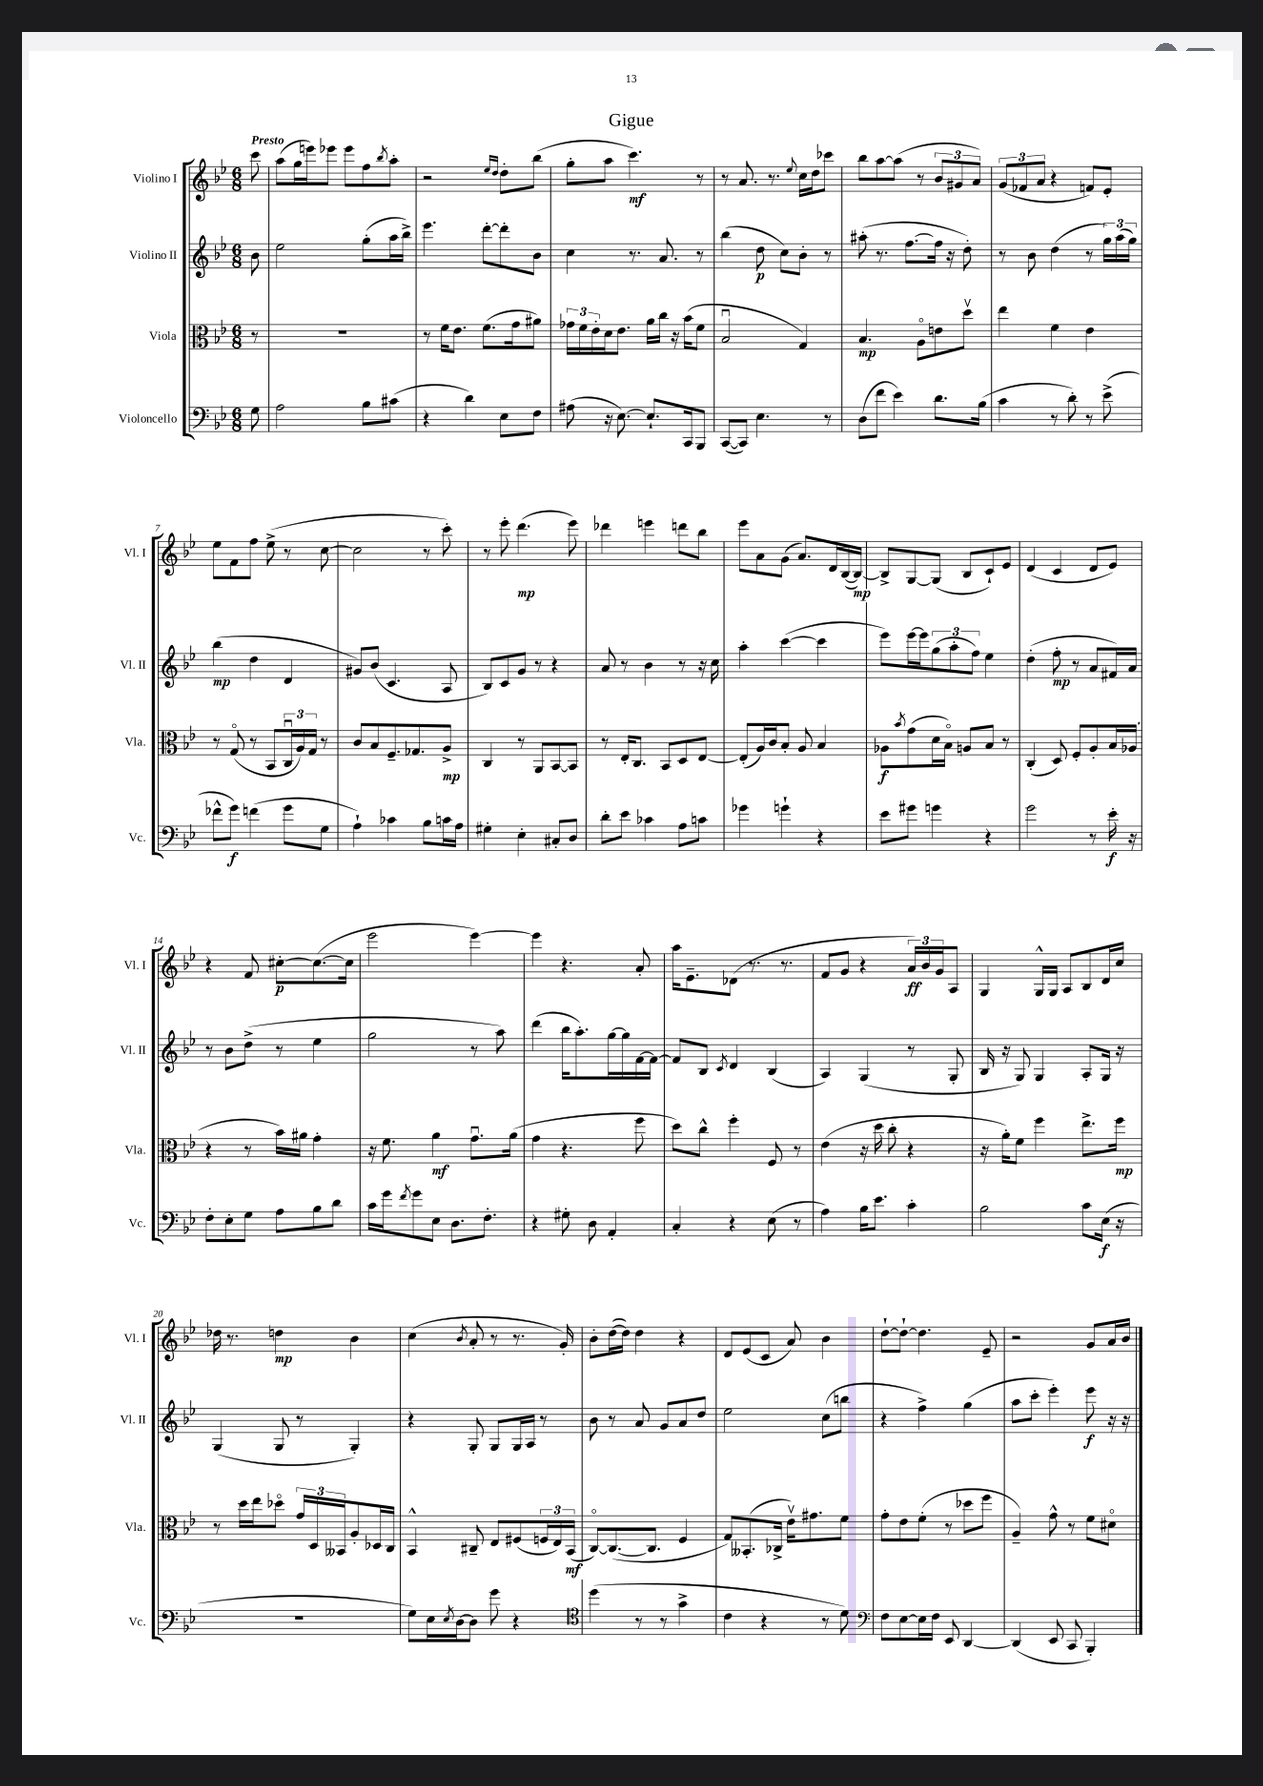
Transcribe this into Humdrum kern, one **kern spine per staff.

**kern	**dynam	**kern	**dynam	**kern	**dynam	**kern	**dynam
*part4	*part4	*part3	*part3	*part2	*part2	*part1	*part1
*staff4	*staff4	*staff3	*staff3	*staff2	*staff2	*staff1	*staff1
*I"Violoncello	*	*I"Viola	*	*I"Violino II	*	*I"Violino I	*
*I'Vc.	*	*I'Vla.	*	*I'Vl. II	*	*I'Vl. I	*
*clefF4	*	*clefC3	*	*clefG2	*	*clefG2	*
*k[b-e-]	*	*k[b-e-]	*	*k[b-e-]	*	*k[b-e-]	*
*M6/8	*	*M6/8	*	*M6/8	*	*M6/8	*
=	=	=	=	=	=	=	=
!	!	!	!	!	!	!LO:TX:a:B:t=Presto	!
8G\	.	8r	.	8b-\	.	8ccc\	.
=1	=1	=1	=1	=1	=1	=1	=1
2A\	.	2.r	.	2ee-\	.	(8aa\L	.
.	.	.	.	.	.	16gg\L	.
.	.	.	.	.	.	16eeen\J)	.
.	.	.	.	.	.	8eee-X\J	.
.	.	.	.	.	.	8eee-\L	.
8B-\L	.	.	.	(8gg'\L	.	8ff\	.
.	.	.	.	.	.	8qbb-/	.
(8c#X\J	.	.	.	16aa\L	.	8aa'\J	.
.	.	.	.	16bb-^\JJ)	.	.	.
=2	=2	=2	=2	=2	=2	=2	=2
4r	.	8r	.	4.eee-\	.	2r	.
.	.	16f\KL	.	.	.	.	.
.	.	8.e-\J	.	.	.	.	.
4d\)	.	.	.	.	.	.	.
.	.	(8.f\L	.	[8ddd'\L	.	.	.
.	.	.	.	.	.	16qqee-/LL	.
.	.	.	.	.	.	16qqdd/JJ	.
8E-\L	.	.	.	8ddd'\]	.	8dd'\L	.
.	.	16g\k	.	.	.	.	.
8F\J	.	8a#X\J)	.	8b-\J	.	(8bb-\J	.
=3	=3	=3	=3	=3	=3	=3	=3
(8A#X\	.	24g-X\LL	.	4cc\	.	8gg'\L	.
.	.	24f\	.	.	.	.	.
.	.	24e-'\	.	.	.	.	.
16r	.	16d\J	.	.	.	8aa\J	.
[8.E-\)	.	8.e-\J	.	.	.	.	.
.	.	.	.	8.r	.	4.ccc\)	mf
8.E-`/L]	.	16a\LL	.	.	.	.	.
.	.	16cc\JJ	.	8.a/	.	.	.
.	.	16r	.	.	.	.	.
16CC/k	.	(16b-\KL	.	.	.	.	.
8BBB-/J	.	8f\J	.	8r	.	8r	.
=4	=4	=4	=4	=4	=4	=4	=4
([8CC/L	.	2B-u/	.	(4bb-\	.	8r	.
8CC/J])	.	.	.	.	.	8.a/	.
4.E-\	.	.	.	8dd\	p	.	.
.	.	.	.	.	.	8.r	.
.	.	.	.	8cc\L)	.	.	.
.	.	.	.	.	.	8qqee-/	.
.	.	4G/)	.	8b-'\J	.	16cc\LL	.
.	.	.	.	.	.	16dd\J	.
8r	.	.	.	8r	.	8ccc-X\J	.
=5	=5	=5	=5	=5	=5	=5	=5
(8D\L	.	4.B-/	mp	(8aa#X'\	.	8bb-\L	.
8f\J	.	.	.	8.r	.	[8aa\	.
4e-\)	.	.	.	.	.	(8aa\J]	.
.	.	.	.	[8.ff\L	.	.	.
.	.	8A\L	.	.	.	8r	.
8.d\L	.	8en\	.	16ff\Jk]	.	12b-/L	.
.	.	.	.	16r	.	.	.
.	.	.	.	.	.	12g#X/	.
.	.	8ddv\J	.	8dd'\)	.	.	.
.	.	.	.	.	.	12a/J)	.
(16B-\Jk	.	.	.	.	.	.	.
=6	=6	=6	=6	=6	=6	=6	=6
4c\	.	4ee-\	.	8r	.	(12g/L	.
.	.	.	.	.	.	12f-X/	.
.	.	.	.	8b-\	.	.	.
.	.	.	.	.	.	12a/J	.
8r	.	4f\	.	(4dd\	.	4r	.
8d'\)	.	.	.	.	.	.	.
8r	.	4e-\	.	8r	.	8fn/L)	.
(8e-^\	.	.	.	24gg\LL)	.	8e-'/J	.
.	.	.	.	(24aa\	.	.	.
.	.	.	.	24gg\JJ)	.	.	.
!!LO:LB:g=z
=7	=7	=7	=7	=7	=7	=7	=7
8f-X^^\L	.	8r	.	(4bb-\	mp	8ee-\L	.
8g\J)	f	(8G/	.	.	.	8f\	.
(4fn\	.	8r	.	4dd\	.	8ff\J	.
.	.	8BB-/L	.	.	.	(8ee-^\	.
8g\L	.	24Cu/L	.	4d/	.	8r	.
.	.	24A/)	.	.	.	.	.
.	.	24G/JJ	.	.	.	.	.
8G\J	.	8r	.	.	.	[8cc\	.
=8	=8	=8	=8	=8	=8	=8	=8
4A`\)	.	8c/L	.	8g#X/L)	.	2cc\]	.
.	.	8B-/	.	(8b-/J	.	.	.
4c-X\	.	8.F~/	.	4.c/	.	.	.
.	.	8.G-X/	.	.	.	.	.
8B-\L	.	.	.	.	.	8r	.
16cn\L	.	8A^/J	mp	8A/	.	8ccc'\)	.
16A\JJ	.	.	.	.	.	.	.
=9	=9	=9	=9	=9	=9	=9	=9
4G#X'\	.	4C/	.	8B-/L)	.	8r	.
.	.	.	.	8c/	.	8eee-'\	.
4E-'\	.	8r	.	8g/J	.	(4.ddd\	mp
.	.	8AA/L	.	8r	.	.	.
8C#X'/L	.	[8BB-/	.	4r	.	.	.
8D/J	.	8BB-/J]	.	.	.	8eee-\)	.
=10	=10	=10	=10	=10	=10	=10	=10
8d'\L	.	8r	.	8a/	.	4ddd-X\	.
8e-\J	.	16E-'/KL	.	8r	.	.	.
.	.	8.C/J	.	.	.	.	.
4c-X\	.	.	.	4b-\	.	4eeen\	.
.	.	8BB-/L	.	.	.	.	.
8A\L	.	8D/	.	8r	.	8dddn\L	.
8cn\J	.	[8E-/J	.	16r	.	8bb-\J	.
.	.	.	.	16cc\	.	.	.
=11	=11	=11	=11	=11	=11	=11	=11
4g-X\	.	(8E-'/L]	.	4aa'\	.	8eee-\L	.
.	.	16A/L)	.	.	.	8a\	.
.	.	16c/J	.	.	.	.	.
4gn`\	.	8B-'/J	.	([4ccc\	.	(8g\J	.
.	.	8A/	.	.	.	8.a/L)	.
4r	.	4B-/	.	4ccc\]	.	.	.
.	.	.	.	.	.	16d/L	.
.	.	.	.	.	.	([16B-/	.
.	.	.	.	.	.	16B-/JJ_)	mp
=12	=12	=12	=12	=12	=12	=12	=12
8e-\L	.	8A-X\L	f	8eee-\L)	.	8B-^/L]	.
.	.	8qb-/	.	.	.	.	.
8g#X\J	.	(8g\	.	[16eee-\L	.	[8G/	.
.	.	.	.	16eee-\J]	.	.	.
4gn\	.	16d\L	.	(12gg\	.	(8G/J]	.
.	.	16B-\JJ)	.	.	.	.	.
.	.	.	.	12aa'\	.	.	.
.	.	8An/L	.	.	.	8B-/L	.
.	.	.	.	12ff\J)	.	.	.
4r	.	8B-/J	.	4ee-\	.	8c`/)	.
.	.	8r	.	.	.	8e-/J	.
=13	=13	=13	=13	=13	=13	=13	=13
2g\	.	(4C'/	.	(4dd'\	.	(4d/	.
.	.	8D/)	.	8ff'\	mp	4c/	.
.	.	8F'/L	.	8r	.	.	.
8r	.	8A'/	.	8a/L	.	8d/L	.
16e-'\	f	16B-/L	.	16f#X/L)	.	8e-/J)	.
16r	.	(16A-X/JJ	.	16a/JJ	.	.	.
!!LO:LB:g=z
=14	=14	=14	=14	=14	=14	=14	=14
8F'\L	.	4r	.	8r	.	4r	.
8E-'\	.	.	.	8b-\L	.	.	.
8G\J	.	8r	.	(8dd^\J	.	8f/	.
8A\L	.	16b-\LL)	.	8r	.	[8cc#X'\L	p
.	.	16a#X\JJ	.	.	.	.	.
8B-\	.	4g'\	.	4ee-\	.	(8.cc#\_	.
8d\J	.	.	.	.	.	.	.
.	.	.	.	.	.	16cc#\Jk]	.
=15	=15	=15	=15	=15	=15	=15	=15
16c\LL	.	16r	.	2gg\	.	2eee-\	.
16g\J	.	8.f\	.	.	.	.	.
8qf/	.	.	.	.	.	.	.
8g\	.	.	.	.	.	.	.
8E-\J	.	4a\	mf	.	.	.	.
8.D\L	.	.	.	.	.	.	.
.	.	8.gu\L	.	8r	.	[4eee-\)	.
8.F'\J	.	.	.	.	.	.	.
.	.	.	.	8aa\)	.	.	.
.	.	(16a\Jk	.	.	.	.	.
=16	=16	=16	=16	=16	=16	=16	=16
4r	.	4g\	.	(4ddd\	.	4eee-\]	.
8G#X'\	.	4.r	.	16bb-\KL	.	4.r	.
.	.	.	.	8.aa'\)	.	.	.
8D\	.	.	.	.	.	.	.
4AA'/	.	.	.	[16gg\L	.	.	.
.	.	.	.	16gg\]	.	.	.
.	.	8ff\	.	[16f\	.	8a'/	.
.	.	.	.	16f\JJ_	.	.	.
=17	=17	=17	=17	=17	=17	=17	=17
4C'/	.	8dd\L)	.	8f/L]	.	16aa\KL	.
.	.	.	.	.	.	8.e-~\	.
.	.	8cc^^\J	.	8B-/J	.	.	.
.	.	.	.	8qc/	.	.	.
4r	.	4ff'\	.	4d/	.	(8d-X\J	.
.	.	.	.	.	.	8.r	.
(8E-\	.	8F/	.	(4B-/	.	.	.
.	.	.	.	.	.	8.r	.
8r	.	8r	.	.	.	.	.
=18	=18	=18	=18	=18	=18	=18	=18
4A\)	.	(4e-\	.	4A/)	.	8f/L	.
.	.	.	.	.	.	8g/J	.
16B-\KL	.	16r	.	(4G/	.	4r	.
8.e-\J	.	16dd\	.	.	.	.	.
.	.	8cc'\	.	.	.	.	.
4c'\	.	4r	.	8r	.	24a/LL)	ff
.	.	.	.	.	.	24b-/	.
.	.	.	.	.	.	24g/J	.
.	.	.	.	8G'/	.	8A/J	.
=19	=19	=19	=19	=19	=19	=19	=19
2B-\	.	16r	.	16B-/	.	4G/	.
.	.	16a'\KL)	.	16r	.	.	.
.	.	8f\J	.	8G/)	.	.	.
.	.	4ff\	.	4G/	.	16G^^/LL	.
.	.	.	.	.	.	16G/JJ	.
.	.	.	.	.	.	8A/L	.
8c\L	.	8.ee-^\L	.	8A'/L	.	8B-/	.
(16E-\Jk	f	.	.	16G/Jk	.	16d/L	.
16r	.	16ff\Jk	mp	16r	.	16cc/JJ	.
!!LO:LB:g=z
=20	=20	=20	=20	=20	=20	=20	=20
2.r	.	8r	.	(4G/	.	16dd-X\	.
.	.	.	.	.	.	8.r	.
.	.	16dd\LL	.	.	.	.	.
.	.	16ee-\J	.	.	.	.	.
.	.	8dd-X\J	.	8G/	.	4ddn\	mp
.	.	24g/LL	.	8r	.	.	.
.	.	24D/	.	.	.	.	.
.	.	24BB--X/J	.	.	.	.	.
.	.	8A'/	.	4G'/)	.	4b-\	.
.	.	16D-X/L	.	.	.	.	.
.	.	16C/JJ	.	.	.	.	.
=21	=21	=21	=21	=21	=21	=21	=21
8G\L)	.	4BB-^^/	.	4r	.	(4cc\	.
16E-\L	.	.	.	.	.	.	.
8qE-/	.	.	.	.	.	.	.
[16D\J	.	.	.	.	.	.	.
.	.	.	.	.	.	8qb-/	.
8D\J]	.	8C#X~/	.	8G'/	.	8a'/	.
8g\	.	8E-/L	.	8G/L	.	8r	.
4r	.	(8F#X/	.	16G/L	.	8.r	.
.	.	.	.	16A/JJ	.	.	.
.	.	24Fn/L	.	8r	.	.	.
.	.	24E-/)	.	.	.	.	.
.	.	.	.	.	.	16g'/)	.
.	.	(24BB-/JJ	mf	.	.	.	.
=22	=22	=22	=22	=22	=22	=22	=22
*clefC4	*	*	*	*	*	*	*
(4dd\	.	[8C/L)	.	8b-\	.	8b-'\L	.
.	.	(8.C/_	.	8r	.	([16dd\L	.
.	.	.	.	.	.	16dd\JJ])	.
8r	.	.	.	8a/	.	4dd\	.
.	.	8.C/J]	.	.	.	.	.
8r	.	.	.	8g/L	.	.	.
4g^\	.	4F/	.	8a/	.	4r	.
.	.	.	.	8dd/J	.	.	.
=23	=23	=23	=23	=23	=23	=23	=23
4c\	.	8G/L)	.	2ee-\	.	8d/L	.
.	.	(8.BB--X'/	.	.	.	(8e-/	.
4r	.	.	.	.	.	8c/J	.
.	.	16C-X^/Jk	.	.	.	.	.
.	.	16e-v\KL)	.	.	.	8a/)	.
.	.	8.g#X\	.	.	.	.	.
8r	.	.	.	(8cc\L	.	4b-\	.
8d\)	.	8f\J	.	8bbn\J	.	.	.
=24	=24	=24	=24	=24	=24	=24	=24
*clefF4	*	*	*	*	*	*	*
8F\L	.	8g'\L	.	4r	.	[8dd`\L	.
[8E-\	.	8e-\	.	.	.	8dd`\J_	.
16E-\L]	.	(8f'\J	.	4ff^\)	.	4.dd\]	.
16F\JJ	.	.	.	.	.	.	.
8EE-/	.	8r	.	.	.	.	.
[4DD/	.	8dd-X\L	.	(4gg\	.	.	.
.	.	8ff\J	.	.	.	8e-~/	.
=25	=25	=25	=25	=25	=25	=25	=25
(4DD/]	.	4A~/)	.	8aa\L	.	2r	.
.	.	.	.	8ccc'\J	.	.	.
8EE-/	.	8g^^\	.	4eee-'\)	.	.	.
8CC/	.	8r	.	.	.	.	.
4BBB-'/)	.	8f\L	.	8eee-\	f	8g/L	.
.	.	8d#X\J	.	16r	.	16a/L	.
.	.	.	.	16r	.	16b-/JJ	.
==	==	==	==	==	==	==	==
*-	*-	*-	*-	*-	*-	*-	*-
